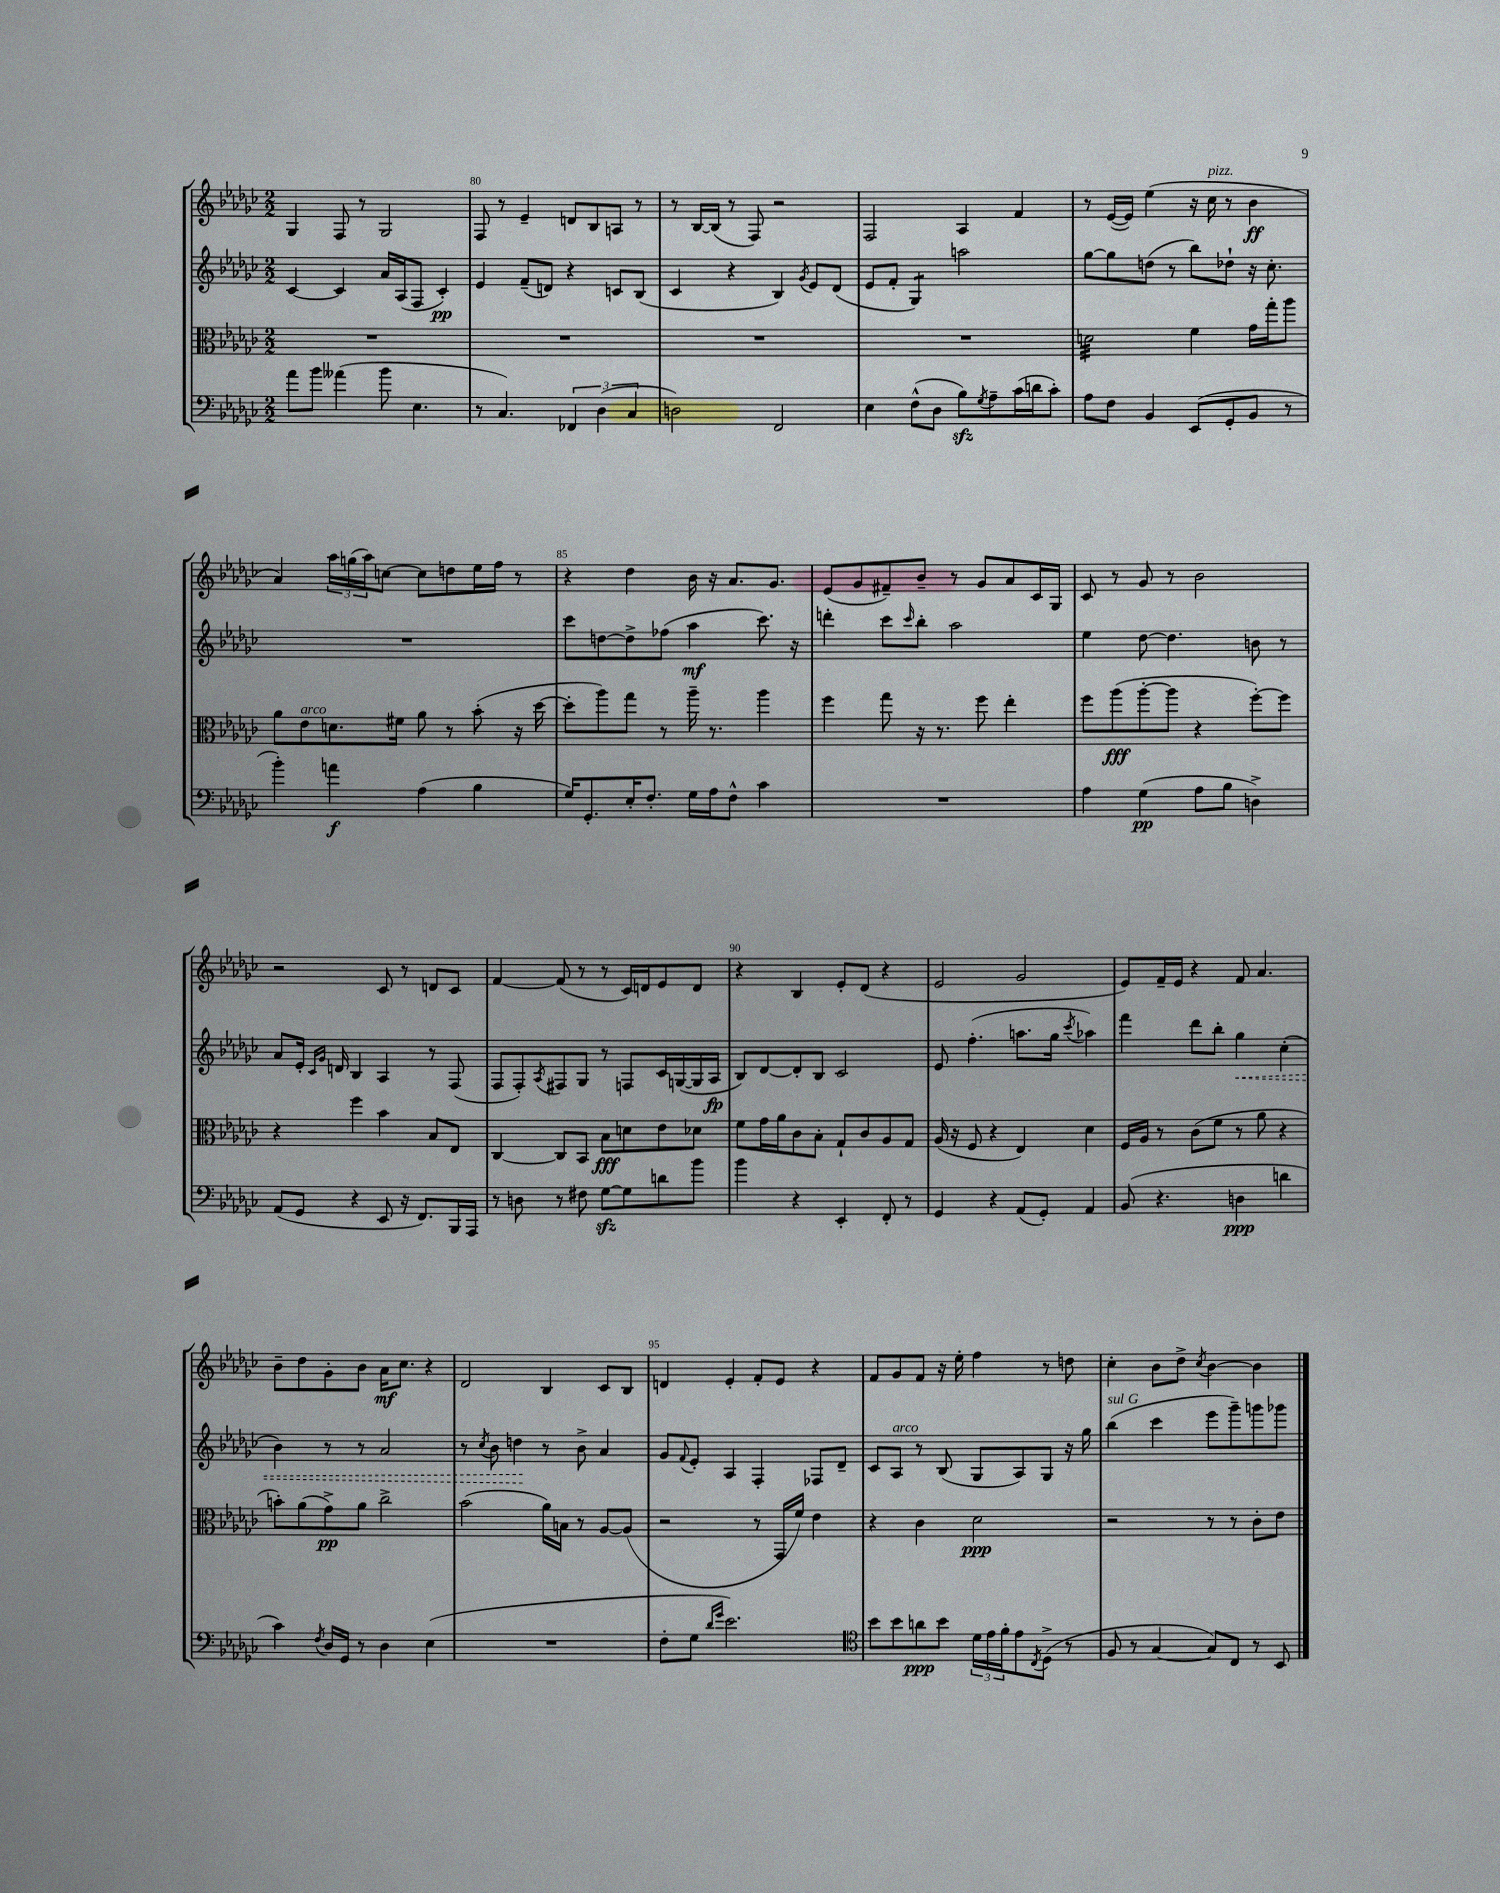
<<
\new StaffGroup <<
\new Staff = "s0" {
    \clef treble \key ges \major \numericTimeSignature \time 2/2
    ges4 f8 r8 ges2 |
    f8 r8 ees'4-- d'8 bes8 a8 r8 |
    r8 bes16~ bes16( r8 f8) r2 |
    f2 aes4 f'4 |
    r8 ees'16~( ees'16) ees''4( r16 ces''16^\markup { \italic "pizz." } r8 bes'4\ff |
    aes'4) \tuplet 3/2 { aes''16 g''16( aes''16) } c''8~ c''8 d''8 ees''16 f''16 r8 |
    r4 des''4 bes'16 r16 aes'8. ges'8. |
    ees'8( ges'8 fis'8--) bes'8-- r8 ges'8 aes'8 ces'16 ges16 |
    ces'8 r8 ges'8 r8 bes'2 |
    r2 ces'8 r8 d'8 ces'8 |
    f'4~ f'8( r8 r8 ces'16) d'16 ees'8 d'8 |
    r4 bes4 ees'8-. des'8( r4 |
    ees'2 ges'2 |
    ees'8) f'16-- ees'16 r4 f'8 aes'4. |
    bes'8-- des''8 ges'8-. bes'8 aes'16\mf ces''8. r4 |
    des'2 bes4 ces'8 bes8 |
    d'4 ees'4-. f'8-. ees'8 r4 |
    f'8 ges'8 f'8 r16 ees''16-. f''4 r8 d''8 |
    ces''4-. bes'8 des''8-> \acciaccatura { ces''8 } bes'4~ bes'4 \bar "|." |
}
\new Staff = "s1" {
    \clef treble \key ges \major \numericTimeSignature \time 2/2
    ces'4~ ces'4 aes'16 aes16( f8 ces'4-.\pp) |
    ees'4 f'8--( d'8) r4 c'8 bes8( |
    ces'4 r4 bes4) \acciaccatura { ges'8 } ees'8 des'8( |
    ees'8 f'8-. ges4:8) a''2 |
    ges''8~ ges''8 d''8( r8 bes''8) des''8-! r16 ces''8.-. |
    R1 |
    ces'''8 d''8~ d''8-> fes''8( aes''4\mf ces'''8.) r16 |
    d'''4-. ces'''8 \grace { ces'''16 } bes''8-. aes''2 |
    ees''4 des''8~ des''4. b'8 r8 |
    aes'8 ees'16-. \grace { ces'16 ges'16 } d'16 bes4 aes4 r8 f8( |
    f8 f8-.) \acciaccatura { aes8 } fis8 ges8 r8 f8 ces'16 g16~( g16 aes16\fp |
    bes8) des'8~ des'8-. bes8 ces'2 |
    ees'8 f''4.-.( a''8. ges''16 \acciaccatura { ces'''8 } aes''4) |
    f'''4 des'''8 bes''8-. \once \override Hairpin.style = #'dashed-line ges''4\< ces''4-.( |
    bes'4) r8 r8 aes'2 |
    r8 \acciaccatura { ces''8 } bes'8 d''4\! r8 bes'8-> aes'4 |
    ges'8 \appoggiatura { f'8 } ees'8-. aes4 f4-. fes8 des'8-- |
    ces'8 aes8^\markup { \italic "arco" } r8 bes8( ges8 aes8) ges8 r16 ges''16 |
    bes''4^\markup { \italic "sul G" }( ces'''4 ees'''8 ges'''8--) g'''8 ges'''8 \bar "|." |
}
\new Staff = "s2" {
    \clef alto \key ges \major \numericTimeSignature \time 2/2
    R1 |
    R1 |
    R1 |
    R1 |
    d'2:32 f'4 ges'16 ges''16-. aes''8 |
    aes'8 ees'8^\markup { \italic "arco" } d'8. fis'16 aes'8 r8 bes'8-.( r16 des''16~ |
    des''8-. aes''8) ges''8 r8 aes''16-- r8. aes''4 |
    f''4 ges''8 r16 r8. f''8 ees''4-. |
    f''8 aes''8\fff( aes''8~-. aes''8 r4 f''8~-.) f''8 |
    r4 f''4 bes'4 bes8 ees8 |
    ces4~ ces8 bes,8 bes8\fff d'8 ees'8 des'8 |
    f'8 ges'16 aes'16 ces'8 bes8-. ges8-! ces'8 aes8 ges8 |
    aes16( r16 f8 r4 ees4) des'4 |
    f16 aes16 r8 ces'8( f'8 r8 aes'8 r4 |
    b'8-.) aes'8( ges'8->\pp) aes'8 ces''2-> |
    bes'2( aes'16) b16 r8 aes8~ aes8( |
    r2 r8 ges,16 f'16) ees'4 |
    r4 ces'4 des'2\ppp |
    r2 r8 r8 ces'8-. ees'8 \bar "|." |
}
\new Staff = "s3" {
    \clef bass \key ges \major \numericTimeSignature \time 2/2
    aes'8 bes'8 aeses'4( bes'8 ees4. |
    r8 ces4.) \tuplet 3/2 { fes,4 des4( ces4 } |
    d2) f,2 |
    ees4 f8-^( des8 bes8\sfz) \acciaccatura { ges8 } aes8-- ces'16( d'16 ces'8-.) |
    aes8 f8 bes,4 ees,8( ges,8-. bes,8 r8 |
    bes'4-.) a'4\f aes4( bes4 |
    ges16) ges,8.-. ees16-. f8.-. ges16 aes16 f8-^ ces'4 |
    R1 |
    aes4 ges4\pp( aes8 bes8 d4->) |
    aes,8( ges,8 r4 ees,8 r16 f,8.) bes,,16 aes,,16 |
    r8 d8 r8 fis8 ges8~\sfz ges8 d'8 bes'8 |
    bes'4 r4 ees,4-. f,8-. r8 |
    ges,4 r4 aes,8( ges,8-.) aes,4 |
    bes,8( r4. d4\ppp d'4 |
    ces'4) \acciaccatura { f8 } des16 ges,16 r8 des4 ees4( |
    R1 |
    f8-. ges8 \grace { des'16 ges'16 } ees'2.) |
    \clef tenor bes'8 bes'8 a'8\ppp bes'8 \tuplet 3/2 { des'16 ees'16 f'16-. } ees'8 \acciaccatura { ces8 } des8->( r8 |
    f8 r8 ges4~ ges8) ces8 r8 bes,8 \bar "|." |
}
>>
>>
\layout { \context { \Score currentBarNumber = #79 \override BarNumber.break-visibility = ##(#f #t #t) barNumberVisibility = #(every-nth-bar-number-visible 5) } }
